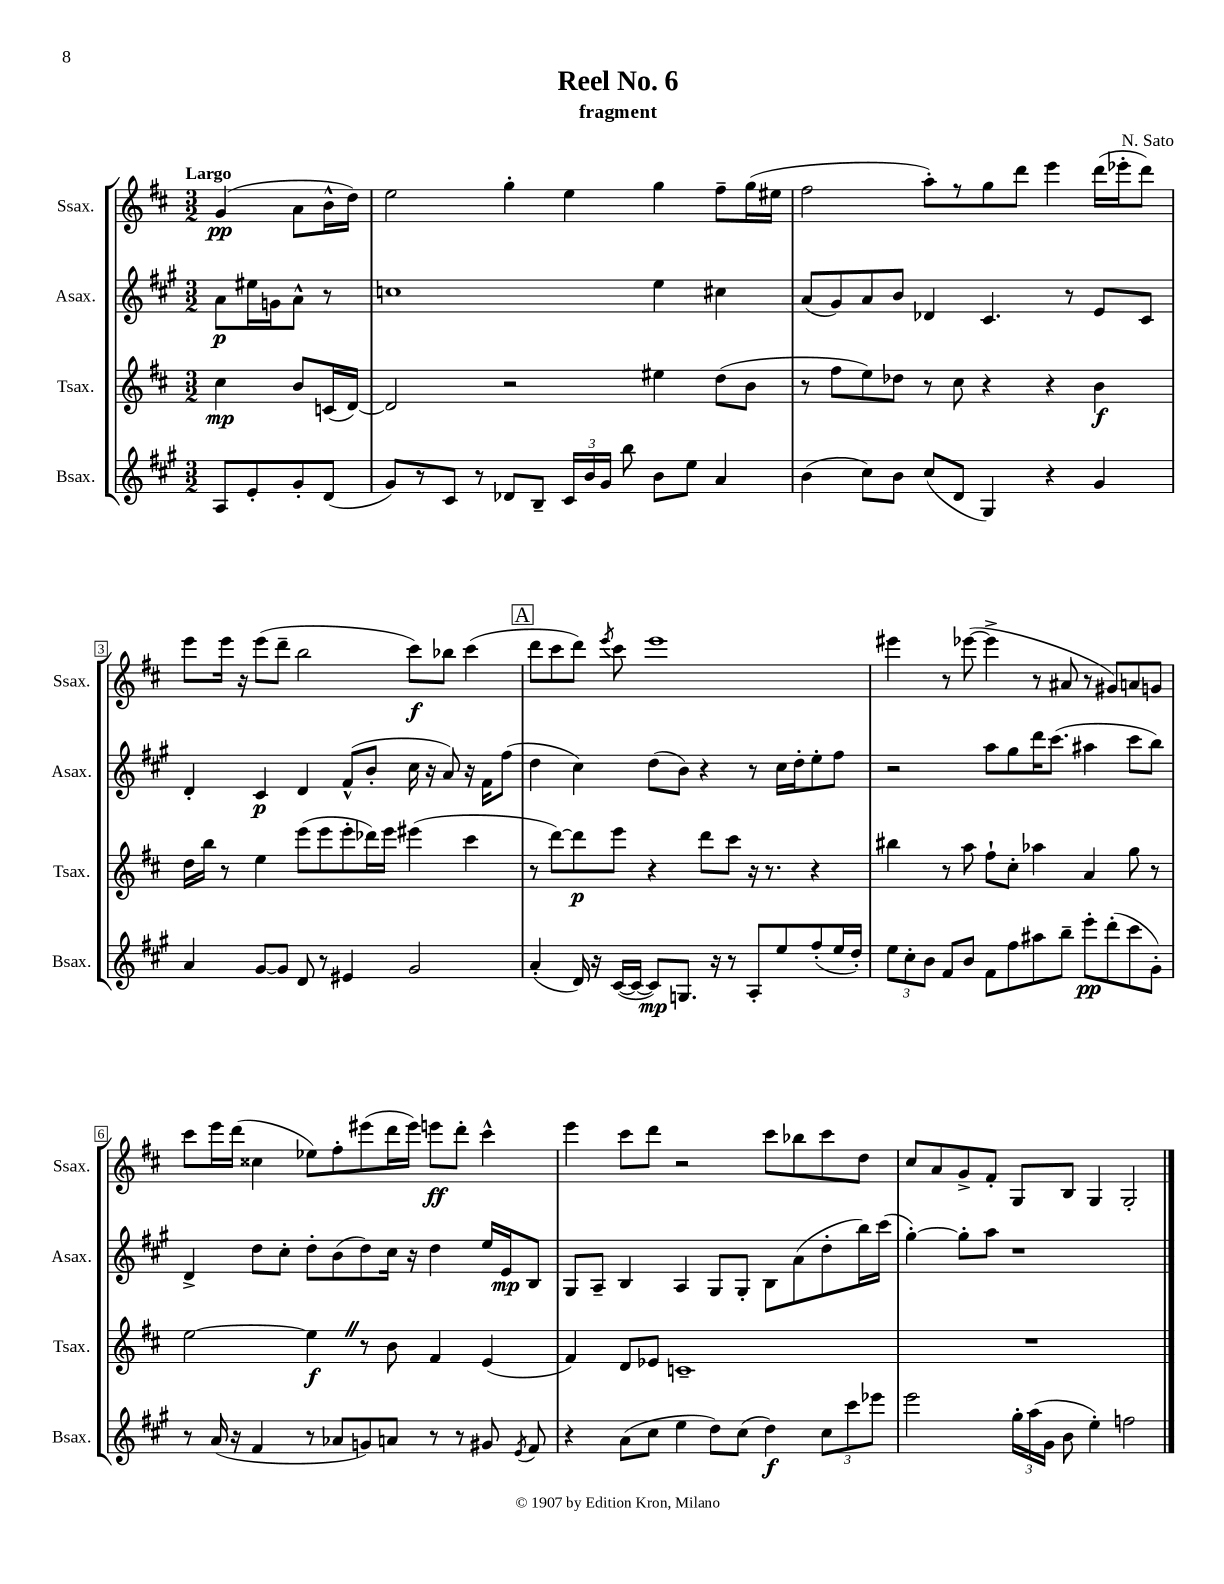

**kern	**kern	**kern	**kern
*staff4	*staff3	*staff2	*staff1
*clefG2	*clefG2	*clefG2	*clefG2
*k[f#c#g#]	*k[f#c#]	*k[f#c#g#]	*k[f#c#]
*M3/2	*M3/2	*M3/2	*M3/2
8A	4cc#	8a	(4g
8e'	.	16ee#	.
.	.	16g	.
8g#'	8b	8a^^	8a
(8d	(16c	8r	16b^^
.	[16d)	.	16dd)
=	=	=	=
8g#)	2d]	1cc	2ee
8r	.	.	.
8c#	.	.	.
8r	.	.	.
8d-	2r	.	4gg'
8B~	.	.	.
24c#	.	.	4ee
24b	.	.	.
24g#	.	.	.
8bb	.	.	.
8b	4ee#	4ee	4gg
8ee	.	.	.
4a	(8dd	4cc#	8ff#~
.	8b	.	(16gg
.	.	.	16ee#
=	=	=	=
(4b	8r	(8a	2ff#
.	8ff#	8g#)	.
8cc#)	8ee)	8a	.
8b	8dd-	8b	.
(8cc#	8r	4d-	8aa')
8d	8cc#	.	8r
4G#)	4r	4.c#	8gg
.	.	.	8ddd
4r	4r	.	4eee
.	.	8r	.
4g#	4b	8e	(16ddd
.	.	.	16eee-'
.	.	8c#	8ddd)
=	=	=	=
4a	16dd	4d'	8eee
.	16bb	.	.
.	8r	.	16eee
.	.	.	16r
[8g#	4ee	4c#	(8eee
8g#]	.	.	8ddd~
8d	(8eee	4d	2bb
8r	8eee	.	.
4e#	8eee'	(8f#^^	.
.	16ddd-)	8b'	.
.	16eee	.	.
2g#	(4eee#	16cc#	8ccc#)
.	.	16r	.
.	.	8a)	8bb-
.	4ccc#	16r	(4ccc#
.	.	16f#	.
.	.	(8ff#	.
=	=	=	=
(4a'	8r	4dd	8ddd
.	[8ddd)	.	8ccc#
16d)	8ddd]	4cc#)	8ddd)
16r	.	.	.
.	.	.	8qeee
([16c#	8eee	.	8ccc#
16c#_	.	.	.
8c#])	4r	(8dd	1eee
8.G	.	8b)	.
.	8ddd	4r	.
16r	.	.	.
8r	8ccc#	.	.
8A'	16r	8r	.
.	8.r	.	.
8ee	.	16cc#	.
.	.	16dd'	.
(8ff#'	4r	8ee'	.
16ee	.	8ff#	.
16dd')	.	.	.
=	=	=	=
12ee	4bb#	2r	4eee#
12cc#'	.	.	.
12b	.	.	.
8f#	8r	.	8r
8b	8aa	.	([8eee-
8f#	8ff#`	8aa	4eee-^]
8ff#	8cc#'	8gg#	.
8aa#	4aa-	16ddd	8r
.	.	(8.ccc#	.
8bb~	.	.	8a#
8eee'	4a	4aa#	8r
(8ddd'	.	.	8g#)
8ccc#	8gg	8ccc#	8a
8g#')	8r	8bb)	8g
=	=	=	=
8r	[2ee	4d^	8ccc#
(16a	.	.	16eee
16r	.	.	(16ddd
4f#	.	8dd	4cc##
.	.	8cc#'	.
8r	4ee]	8dd'	8ee-)
8a-	.	(8b	8ff#'
8g)	8r	8dd)	(8eee#
8a	8b	16cc#	16ddd
.	.	16r	16eee#)
8r	4f#	4dd	8eee
8r	.	.	8ddd'
8g#	(4e	16ee	4ccc#^^
.	.	16e	.
8qe	.	.	.
8f#	.	8B	.
=	=	=	=
4r	4f#)	8G#	4eee
.	.	8A~	.
(8a	8d	4B	8ccc#
8cc#	8e-	.	8ddd
4ee	1c~	4A	2r
8dd)	.	8G#	.
(8cc#	.	8G#'	.
4dd)	.	8B	8ccc#
.	.	(8a	8bb-
12cc#	.	8dd'	8ccc#
12ccc#	.	.	.
.	.	16bb)	8dd
12eee-	.	.	.
.	.	(16ccc#	.
=	=	=	=
2eee	1.r	[4gg#')	8cc#
.	.	.	8a
.	.	8gg#']	8g^
.	.	8aa	8f#'
24gg#'	.	1r	8G
(24aa	.	.	.
24g#	.	.	.
8b	.	.	8B
4ee')	.	.	4G
2ff	.	.	2G'
==	==	==	==
*-	*-	*-	*-
